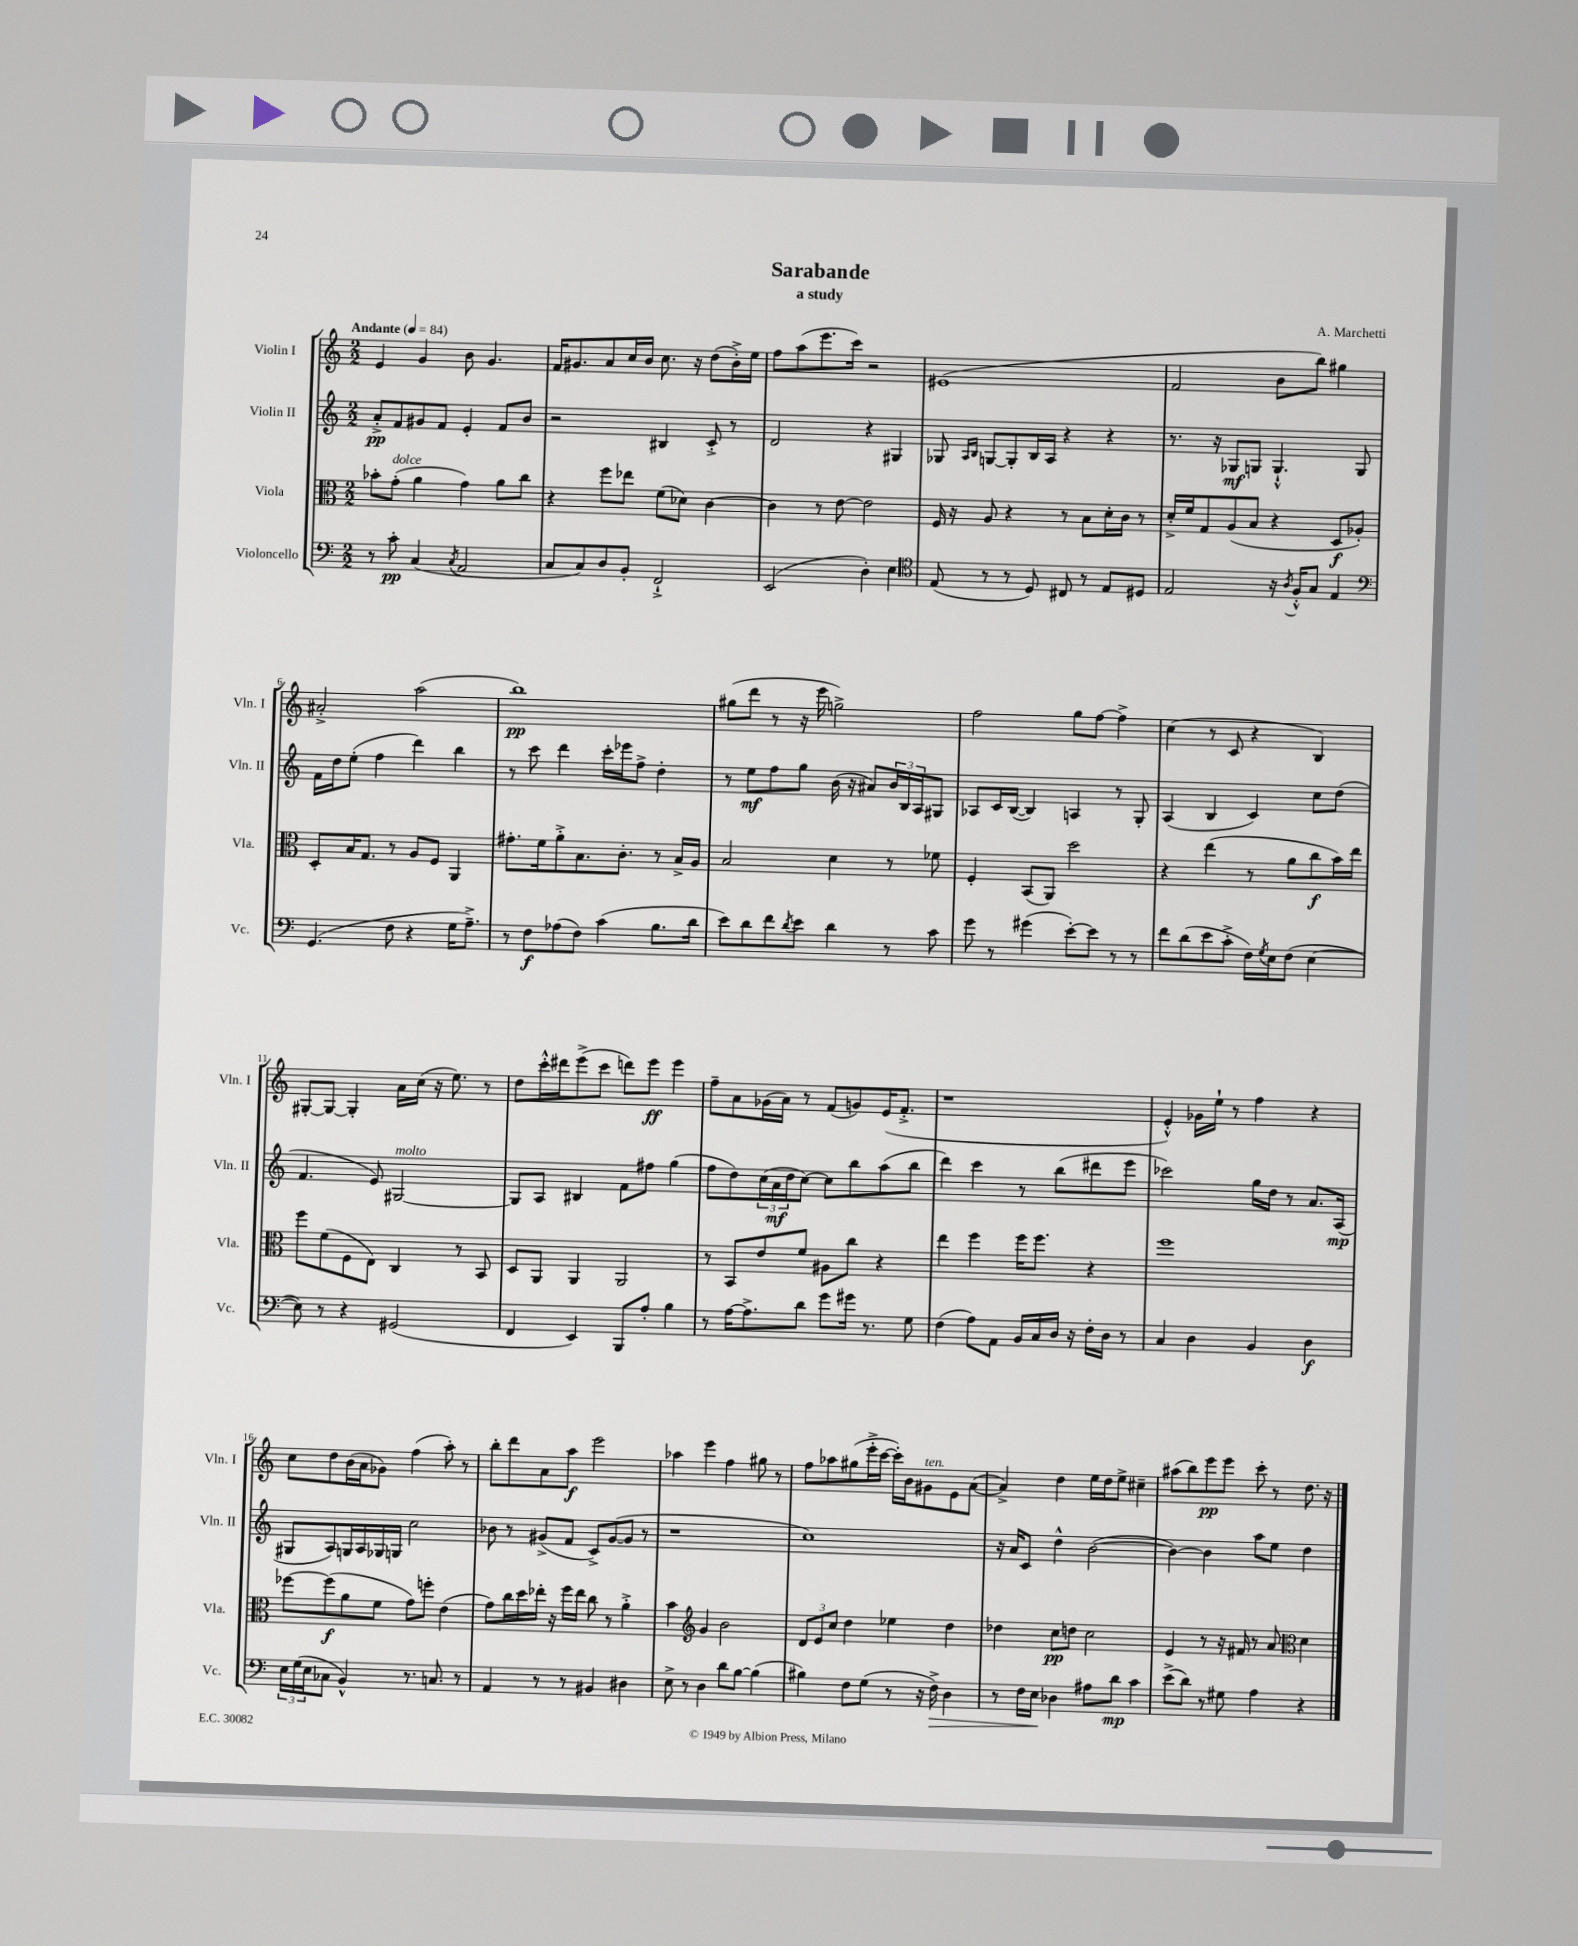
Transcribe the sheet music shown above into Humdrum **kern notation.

**kern	**dynam	**kern	**dynam	**kern	**dynam	**kern	**dynam
*part4	*part4	*part3	*part3	*part2	*part2	*part1	*part1
*staff4	*staff4	*staff3	*staff3	*staff2	*staff2	*staff1	*staff1
*I"Violoncello	*	*I"Viola	*	*I"Violin II	*	*I"Violin I	*
*I'Vc.	*	*I'Vla.	*	*I'Vln. II	*	*I'Vln. I	*
*clefF4	*	*clefC3	*	*clefG2	*	*clefG2	*
*k[]	*	*k[]	*	*k[]	*	*k[]	*
*M2/2	*	*M2/2	*	*M2/2	*	*M2/2	*
*MM84	*	*MM84	*	*MM84	*	*MM84	*
=1	=1	=1	=1	=1	=1	=1	=1
!	!	!	!	!	!	!LO:TX:a:B:t=Andante	!
8r	.	8b-X'\L	.	8a'^/L	pp	4e/	.
!	!	!LO:TX:a:i:t=dolce	!	!	!	!	!
8c'\	pp	(8g'\J	.	8f/	.	.	.
(4C/	.	4a\	.	8g#X/	.	4g/	.
.	.	.	.	8f/J	.	.	.
8qC/	.	.	.	.	.	.	.
2AA/	.	4g\)	.	4e'/	.	8b\	.
.	.	.	.	.	.	4.g/	.
.	.	8a\L	.	8f/L	.	.	.
.	.	8cc\J	.	8b/J	.	.	.
=2	=2	=2	=2	=2	=2	=2	=2
8C/L	.	4r	.	2r	.	16f/KL	.
.	.	.	.	.	.	8.g#X/	.
8C/)	.	.	.	.	.	.	.
8D/	.	8ff\L	.	.	.	8a/	.
8BB'/J	.	8ee-X\J	.	.	.	16cc/L	.
.	.	.	.	.	.	16b/JJ	.
2FF`^/	.	(8f\L	.	4B#X/	.	8.cc\	.
.	.	8d-X\J)	.	.	.	.	.
.	.	.	.	.	.	16r	.
.	.	[4c\	.	8c'^/	.	(8dd\L	.
.	.	.	.	8r	.	16b'^\L)	.
.	.	.	.	.	.	16ee\JJ	.
=3	=3	=3	=3	=3	=3	=3	=3
(2EE/	.	4c\]	.	2d/	.	8ff\L	.
.	.	.	.	.	.	(8aa\	.
.	.	8r	.	.	.	8.eee\	.
.	.	[8e\	.	.	.	.	.
.	.	.	.	.	.	16ccc\Jk)	.
4D'\)	.	2e\]	.	4r	.	2r	.
4E\	.	.	.	4G#X/	.	.	.
=4	=4	=4	=4	=4	=4	=4	=4
*clefC4	*	*	*	*	*	*	*
(8E/	.	16F/	.	8G-X/	.	(1e#X	.
.	.	16r	.	.	.	.	.
.	.	.	.	16qqA/LL	.	.	.
.	.	.	.	16qqB/JJ	.	.	.
8r	.	8A/	.	[8Gn/L	.	.	.
8r	.	4r	.	8G'/]	.	.	.
8D/)	.	.	.	16B/L	.	.	.
.	.	.	.	16A/JJ	.	.	.
8C#X/	.	8r	.	4r	.	.	.
8r	.	8B\L	.	.	.	.	.
8E/L	.	16d'\L	.	4r	.	.	.
.	.	16c\JJ	.	.	.	.	.
8D#X/J	.	8r	.	.	.	.	.
=5	=5	=5	=5	=5	=5	=5	=5
2E/	.	16d'^/LL	.	8.r	.	2f/	.
.	.	16f/J	.	.	.	.	.
.	.	8G/	.	.	.	.	.
.	.	.	.	16r	.	.	.
.	.	(8A/	.	8G-X/L	mf	.	.
.	.	8B/J	.	8Gn/J	.	.	.
16r	.	4r	.	4.G`^^/	.	8b\L	.
8qA/	.	.	.	.	.	.	.
16F'^^/KL	.	.	.	.	.	.	.
8G/J	.	.	.	.	.	8bb\J)	.
4E/	.	8D/L	f	.	.	4gg#X\	.
.	.	8A-X'/J)	.	8G/	.	.	.
!!LO:LB:g=z
=6	=6	=6	=6	=6	=6	=6	=6
*clefF4	*	*	*	*	*	*	*
(4.GG/	.	8D'/L	.	16f\LL	.	2a#X'^/	.
.	.	.	.	16dd\J	.	.	.
.	.	16B/K	.	(8ee'\J	.	.	.
.	.	8.G/J	.	.	.	.	.
.	.	.	.	4ff\	.	.	.
8F\	.	8r	.	.	.	.	.
4r	.	8A/L	.	4ddd\)	.	(2aa\	.
.	.	8F/J	.	.	.	.	.
16G\KL	.	4AA/	.	4bb\	.	.	.
8.A~^\J)	.	.	.	.	.	.	.
=7	=7	=7	=7	=7	=7	=7	=7
8r	.	8.g#X'\L	.	8r	.	1bb)	pp
8F\L	f	.	.	8ccc\	.	.	.
.	.	16f\k	.	.	.	.	.
(8A-X\	.	8a'^\	.	4ddd\	.	.	.
8F\J)	.	8.B\	.	.	.	.	.
(4c\	.	.	.	16ccc'\LL	.	.	.
.	.	8.c'\J	.	16eee-X\J	.	.	.
.	.	.	.	8ff^\J	.	.	.
8.B\L	.	8r	.	4dd'\	.	.	.
.	.	16B^/LL	.	.	.	.	.
16d\Jk	.	16A/JJ	.	.	.	.	.
=8	=8	=8	=8	=8	=8	=8	=8
8e\L)	.	2B/	.	8r	.	(8gg#X\L	.
8d\	.	.	.	8ee\L	mf	8ddd\J	.
8f\	.	.	.	8ff\	.	8r	.
8qd/	.	.	.	.	.	.	.
8e\J	.	.	.	8gg\J	.	16r	.
.	.	.	.	.	.	16eee\	.
4d\	.	4d\	.	(16b\	.	2ggn^\)	.
.	.	.	.	16r	.	.	.
.	.	.	.	8a#X/L)	.	.	.
8r	.	8r	.	24b/L	.	.	.
.	.	.	.	24B/	.	.	.
.	.	.	.	24A/J	.	.	.
8c\	.	8f-X\	.	8G#X/J	.	.	.
=9	=9	=9	=9	=9	=9	=9	=9
8g\	.	4F'/	.	8A-X/L	.	2ff\	.
8r	.	.	.	16c/L	.	.	.
.	.	.	.	([16B/JJ	.	.	.
(4g#X\	.	(8BB/L	.	4B/])	.	.	.
.	.	8AA/J)	.	.	.	.	.
[8e'\L)	.	2dd\	.	4An/	.	8gg\L	.
8e\J]	.	.	.	.	.	[8ff\J	.
8r	.	.	.	8r	.	4ff^\]	.
8r	.	.	.	8G'/	.	.	.
=10	=10	=10	=10	=10	=10	=10	=10
8f\L	.	4r	.	(4A/	.	(4cc\	.
(8d\	.	.	.	.	.	.	.
8e\	.	(4ee\	.	4B/	.	8r	.
8c'^\J	.	.	.	.	.	8c/	.
16F\LL)	.	8r	.	4c/)	.	4r	.
8qG/	.	.	.	.	.	.	.
16E\J	.	.	.	.	.	.	.
(8F\J	.	8a\L	.	.	.	.	.
[4E\	.	8cc\	f	8cc\L	.	4B/)	.
.	.	16b\L)	.	(8dd\J	.	.	.
.	.	16ee\JJ	.	.	.	.	.
!!LO:LB:g=z
=11	=11	=11	=11	=11	=11	=11	=11
8E\])	.	8ff\L	.	4.f/	.	[8G#X'/L	.
8r	.	(8f\	.	.	.	8G#/J_	.
4r	.	8F\	.	.	.	4G#'/]	.
.	.	8E\J)	.	8e/)	.	.	.
!	!	!	!	!LO:TX:a:i:t=molto	!	!	!
(2GG#X/	.	4C/	.	[2G#X/	.	16a\LL	.
.	.	.	.	.	.	(16cc\JJ	.
.	.	.	.	.	.	16r	.
.	.	.	.	.	.	8.ee\)	.
.	.	8r	.	.	.	.	.
.	.	8BB/	.	.	.	8r	.
=12	=12	=12	=12	=12	=12	=12	=12
4FF/	.	8D/L	.	8G#/L]	.	8dd\L	.
.	.	8AA/J	.	8A/J	.	16ccc'^^\L	.
.	.	.	.	.	.	16ddd#X\J	.
4EE/)	.	4AA/	.	4B#X/	.	(8eee^\	.
.	.	.	.	.	.	8ccc\J	.
8BBB/L	.	2AA/	.	8f\L	.	8dddn\L)	.
8A'/J	.	.	.	8ff#X\J	.	8eee\J	ff
4B\	.	.	.	(4gg\	.	4eee\	.
=13	=13	=13	=13	=13	=13	=13	=13
8r	.	8r	.	8ff\L	.	8ff~\L	.
[16A\KL	.	8BB/L	.	8dd\)	.	8a\	.
8.A^\]	.	.	.	.	.	.	.
.	.	8e/	.	(24cc\L	.	(16g-X\L	.
.	.	.	.	24a\	mf	.	.
.	.	.	.	.	.	16a\JJ)	.
.	.	.	.	24dd\J	.	.	.
8d\J	.	8f/J	.	[8cc\J)	.	8r	.
8g\L	.	8A#X\L	.	8cc\L]	.	(8f/L	.
16g#X\Jk	.	8cc\J	.	8bb\	.	8gn/)	.
8.r	.	.	.	.	.	.	.
.	.	4r	.	(8aa\	.	(16e/K	.
.	.	.	.	.	.	8.f'^/J	.
8G\	.	.	.	8bb\J	.	.	.
=14	=14	=14	=14	=14	=14	=14	=14
(4F\	.	4ee\	.	4ddd\)	.	1r	.
8A\L)	.	4ff\	.	4ccc\	.	.	.
8AA\J	.	.	.	.	.	.	.
16BB/LL	.	16ff\KL	.	8r	.	.	.
16C/	.	8.ff\J	.	.	.	.	.
16D/JJ	.	.	.	(8bb\L	.	.	.
16r	.	.	.	.	.	.	.
16F'\LL	.	4r	.	8ddd#X\	.	.	.
16D\JJ	.	.	.	.	.	.	.
8r	.	.	.	8eee\J	.	.	.
=15	=15	=15	=15	=15	=15	=15	=15
4C/	.	1ff	.	2ccc-X\)	.	4e'^^/)	.
4D\	.	.	.	.	.	16g-X\LL	.
.	.	.	.	.	.	16ee`\JJ	.
.	.	.	.	.	.	8r	.
4BB/	.	.	.	16gg\LL	.	4ff\	.
.	.	.	.	16dd\JJ	.	.	.
.	.	.	.	8r	.	.	.
4D\	f	.	.	8.a/L	.	4r	.
.	.	.	.	(16A/Jk	mp	.	.
!!LO:LB:g=z
=16	=16	=16	=16	=16	=16	=16	=16
24E\LL	.	[8ff-X\L	.	8G#X/L	.	8cc\L	.
(24G\	.	.	.	.	.	.	.
24E\J	.	.	.	.	.	.	.
8C-X\J	.	(8ff-\]	f	8A/)	.	8dd\	.
4BB^^/)	.	8a\	.	16Gn/L	.	(16b\L	.
.	.	.	.	16A/	.	16a\J	.
.	.	8f\J	.	16G-X/	.	8g-X\J)	.
.	.	.	.	16Gn/JJ	.	.	.
8.r	.	8g\L)	.	2cc\	.	(4ff\	.
.	.	8ffn'\J	.	.	.	.	.
8.Cn/	.	.	.	.	.	.	.
.	.	(4e\	.	.	.	8aa'\)	.
8r	.	.	.	.	.	8r	.
=17	=17	=17	=17	=17	=17	=17	=17
4AA/	.	8g\L)	.	8b-X\	.	8bb'\L	.
.	.	16cc\L	.	8r	.	8ddd\	.
.	.	16dd\	.	.	.	.	.
8r	.	16ee-X'\JJ	.	(8g#X^/L	.	8a\	.
.	.	16r	.	.	.	.	.
8r	.	16ff\LL	.	8f/J	.	8aa\J	f
.	.	16ee-\JJ	.	.	.	.	.
4BB#X/	.	8cc\	.	8c^/L)	.	2eee\	.
.	.	8r	.	([8g#/	.	.	.
4D#X\	.	4a'^\	.	8g#/J]	.	.	.
.	.	.	.	8r	.	.	.
=18	=18	=18	=18	=18	=18	=18	=18
8E^\	.	4b\	.	1r	.	4aa-X\	.
8r	.	.	.	.	.	.	.
*	*	*clefG2	*	*	*	*	*
4D\	.	4g/	.	.	.	4eee\	.
8d\L	.	2b\	.	.	.	4ff\	.
[8B\J	.	.	.	.	.	.	.
(4B\]	.	.	.	.	.	8gg#X\	.
.	.	.	.	.	.	8r	.
=19	=19	=19	=19	=19	=19	=19	=19
4B#X\)	.	12d/L	.	1cc)	.	8ff\L	.
.	.	12e/	.	.	.	.	.
.	.	.	.	.	.	8aa-X\	.
.	.	12cc/J	.	.	.	.	.
8F\L	.	4dd\	.	.	.	(8gg#X\	.
(8G\J	.	.	.	.	.	16eee'^\L	.
.	.	.	.	.	.	[16ccc\JJ	.
8r	.	4ee-X\	.	.	.	16ccc'\LL])	.
.	.	.	.	.	.	16b\J	.
!	!	!	!	!	!	!LO:TX:a:i:t=ten.	!
16r	.	.	.	.	.	8g#X\	.
!	!LO:HP:b	!	!	!	!	!	!
16F^\)	>	.	.	.	.	.	.
4D\	.	4dd\	.	.	.	8e\	.
.	.	.	.	.	.	([8a\J	.
=20	=20	=20	=20	=20	=20	=20	=20
8r	.	4dd-X\	.	16r	.	4a^/])	.
.	.	.	.	16a/KL	.	.	.
16F\LL	.	.	.	8c/J	.	.	.
16E\JJ	.	.	.	.	.	.	.
4D-X\	]	8cc\L	pp	4dd^^\	.	4dd\	.
.	.	8ddn\J	.	.	.	.	.
8A#X\L	.	2cc\	.	([2b\	.	16ee\LL	.
.	.	.	.	.	.	16dd\J	.
8d\J	mp	.	.	.	.	8ee^\J	.
4c\	.	.	.	.	.	4cc#X~\	.
=21	=21	=21	=21	=21	=21	=21	=21
(8e^\L	.	4e/	.	4b\_)	.	(8aa#X\L	.
8d\J)	.	.	.	.	.	8bb\)	.
8r	.	8r	.	4b\]	.	8eee\	pp
8G#X\	.	16r	.	.	.	8eee\J	.
.	.	16f#X/	.	.	.	.	.
4A\	.	8r	.	8aa\L	.	8ccc'\	.
.	.	8a/	.	8ee\J	.	8r	.
*	*	*clefC3	*	*	*	*	*
4r	.	4d\	.	4dd\	.	8.dd\	.
.	.	.	.	.	.	16r	.
==	==	==	==	==	==	==	==
*-	*-	*-	*-	*-	*-	*-	*-
